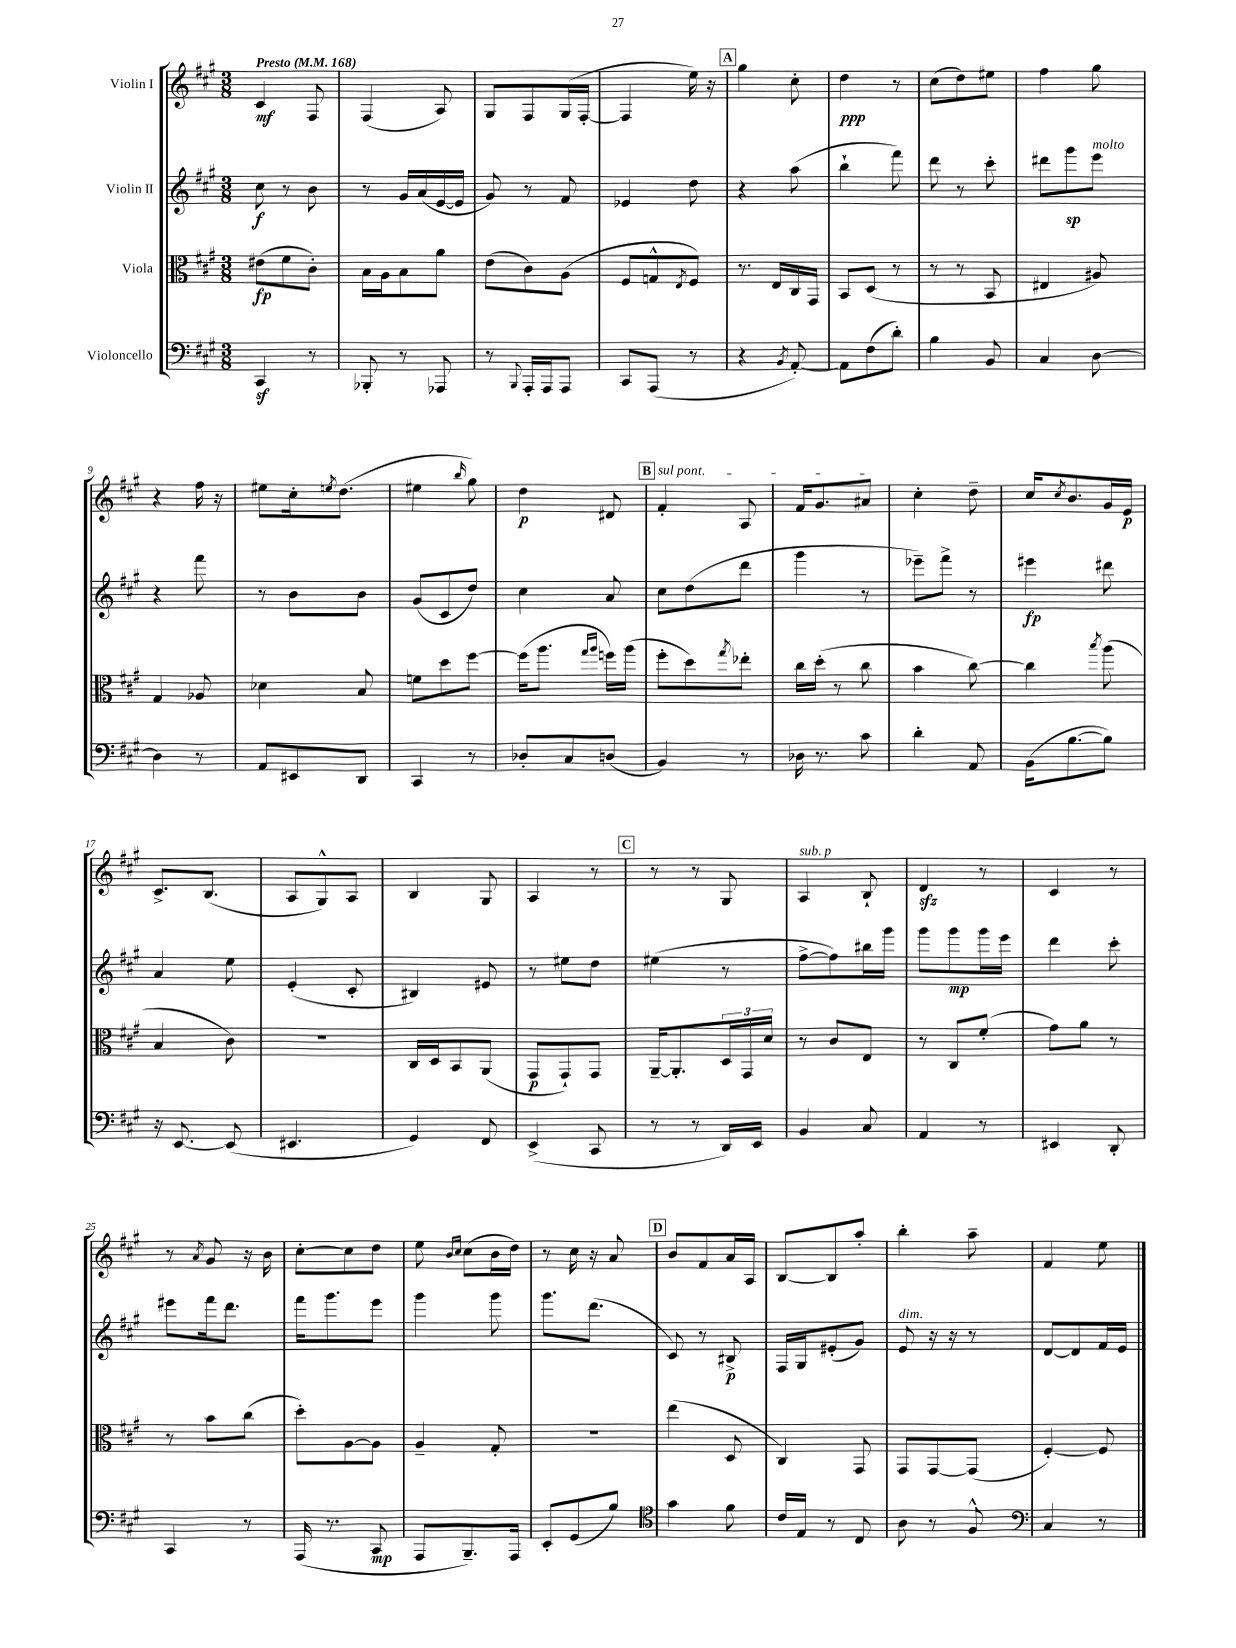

**kern	**kern	**kern	**kern
*staff4	*staff3	*staff2	*staff1
*clefF4	*clefC3	*clefG2	*clefG2
*k[f#c#g#]	*k[f#c#g#]	*k[f#c#g#]	*k[f#c#g#]
*M3/8	*M3/8	*M3/8	*M3/8
*MM168	*MM168	*MM168	*MM168
4CC#/	(8e#\L	8cc#\	4c#/
.	8f#\	8r	.
8r	8c#'\J)	8b\	8F#/
=	=	=	=
8BBB-'/	16B\LL	8r	(4F#/
.	16A\J	.	.
8r	8B\	16g#/LL	.
.	.	(16a/	.
8AAA-/	8a\J	[16e/	8A/)
.	.	16e/]JJ	.
=	=	=	=
8r	(8e\L	8g#/)	8G#/L
8qqBBB/	.	.	.
16AAA'/LL	8c#\)	8r	8F#/
16AAA/J	.	.	.
8AAA/J	(8A\J	8f#/	(16G#/L
.	.	.	[16F#'/JJ
=	=	=	=
8CC#/L	8F#/L	4e-/	4F#/]
(8AAA/J	8G^^/	.	.
.	8qE/	.	.
8r	8F#/J)	8dd\	16ee\)
.	.	.	16r
=	=	=	=
4r	8.r	4r	4gg#\
.	16E/LL	.	.
8qBB/	.	.	.
[8AA'/)	16C#/	(8aa\	8cc#'\
.	16GG#/JJ	.	.
=	=	=	=
8AA\]L	8BB/L	4bb`\	4dd\
(8F#\	(8D/J	.	.
8d'\J)	8r	8fff#\)	8r
=	=	=	=
4B\	8r	8ddd\	(8cc#\L
.	8r	8r	8dd\)
8BB/	8BB/	8ccc#'\	8ee#\J
=	=	=	=
4C#/	4E#/	8ddd#\L	4ff#\
.	.	8ggg#\	.
[8D\	8A#/)	8eee\J	8gg#\
=	=	=	=
4D\]	4G#/	4r	4r
8r	8A-/	8fff#\	16ff#\
.	.	.	16r
=	=	=	=
8AA/L	4d-\	8r	8ee#\L
8EE#/	.	8b\L	16cc#'\k
.	.	.	8qee/
.	.	.	(8.dd\J
8DD/J	8B/	8b\J	.
=	=	=	=
4CC#/	8f\L	(8g#/L	4ee#\
.	8dd\	8c#/	.
.	.	.	16qqbb/
8r	[8ff#\J	8dd/J)	8gg#\)
=	=	=	=
8D-'/L	(16ff#\]LK	4cc#\	4dd\
.	8.aa\J	.	.
8C#/	.	.	.
.	16qqgg#/LL	.	.
.	16qqaa/JJ	.	.
(8D/J	16ff\LL)	8a/	8d#/
.	(16aa\JJ	.	.
=	=	=	=
4BB/)	8ff#'\L	8cc#\L	4f#'/
.	8dd\)	(8dd\	.
.	8qgg#/	.	.
8r	8ee-'\J	8ddd\J	8A/
=	=	=	=
16D-\	16cc#\LL	4ggg#\	16f#/LK
8.r	(16dd'\JJ	.	8.g#/
.	8r	.	.
8c#\	8cc#\	8r	8a#/J
=	=	=	=
4d'\	4b\	8eee-~\L)	4cc#'\
.	.	8fff#^\J	.
8AA/	[8cc#\)	8r	8dd~\
=	=	=	=
(16BB\LK	4cc#\]	4eee#\	16cc#/LK
.	.	.	8qcc#/
[8.B\	.	.	8.b/
.	8qbb/	.	.
8B\]J)	(8aa\	8ddd#\	16g#/L
.	.	.	16e/JJ
=	=	=	=
16r	4B/	4a/	8.c#^/L
[8.EE/	.	.	.
.	.	.	(8.B/J
(8EE/]	8c#\)	8ee\	.
=	=	=	=
4.EE#/	4.r	(4e'/	8A/L
.	.	.	8G#^^/)
.	.	8c#'/	8A/J
=	=	=	=
4GG#/)	16C#/LL	4B#/)	4B/
.	16D/J	.	.
.	8BB/	.	.
8FF#/	(8AA/J	8e#/	8G#/
=	=	=	=
(4EE^/	8GG#/L	8r	4A/
.	8GG#`/)	8ee#\L	.
8CC#/	8GG#/J	8dd\J	8r
=	=	=	=
8r	[16AA~/LK	(4ee#\	8r
.	8.AA'/]	.	.
8r	.	.	8r
16DD/LL)	24D/L	8r	8G#/
.	24GG#/	.	.
16EE/JJ	.	.	.
.	24d/JJ	.	.
=	=	=	=
4BB/	8r	[8ff#^\L	4A/
.	8c#/L	8ff#\])	.
8C#/	8E/J	16bb#\L	8B`/
.	.	16ggg#\JJ	.
=	=	=	=
4AA/	8r	8ggg#\L	4d/
.	8C#/L	8ggg#\	.
8r	(8f#'/J	16ggg#\L	8r
.	.	16eee\JJ	.
=	=	=	=
4EE#/	8g#\L)	4ddd\	4c#/
.	8a\J	.	.
8DD'/	8r	8ccc#'\	8r
=	=	=	=
4CC#/	8r	8eee#\L	8r
.	.	.	8qa/
.	8b\L	16fff#\k	8g#/
.	.	8.ddd\J	.
8r	(8cc#\J	.	16r
.	.	.	16b\
=	=	=	=
(16AAA/	8dd'\L)	16fff#\LK	[8cc#'\L
8.r	.	8.ggg#\	.
.	[8A\	.	8cc#\]
8CC#/	8A\]J	8eee\J	8dd\J
=	=	=	=
8AAA/L	4A~/	4ggg#\	8ee\
.	.	.	16qqb/LL
.	.	.	16qqcc#/JJ
8.BBB~/)	.	.	(8cc#\L
.	8G#'/	8ggg#\	16b\L
16AAA/Jk	.	.	16dd\JJ)
=	=	=	=
8EE'/L	4.r	8.ggg#\L	8r
(8GG#/	.	.	16cc#\
.	.	(8.ddd\J	16r
8B/J)	.	.	8a/
=	=	=	=
*clefC4	*	*	*
4g#\	(4ee\	8c#/)	8b/L
.	.	8r	8f#/
8f#\	8D/	8B#^/	16a/L
.	.	.	16A/JJ
=	=	=	=
16c#/LL	4C#/)	16F#/LL	[8B/L
16E/JJ	.	16G#/J	.
8r	.	(8e#'/	8B/]
8C#/	8GG#/	8g#/J)	8aa'/J
=	=	=	=
8A\	8GG#/L	8e/	4bb'\
8r	[8GG#/	16r	.
.	.	16r	.
8F#^^/	(8GG#/]J	8r	8aa~\
=	=	=	=
*clefF4	*	*	*
4C#/	[4F#'/)	[8d/L	4f#/
.	.	8d/]	.
8r	8F#/]	16f#/L	8ee\
.	.	16e/JJ	.
==	==	==	==
*-	*-	*-	*-
